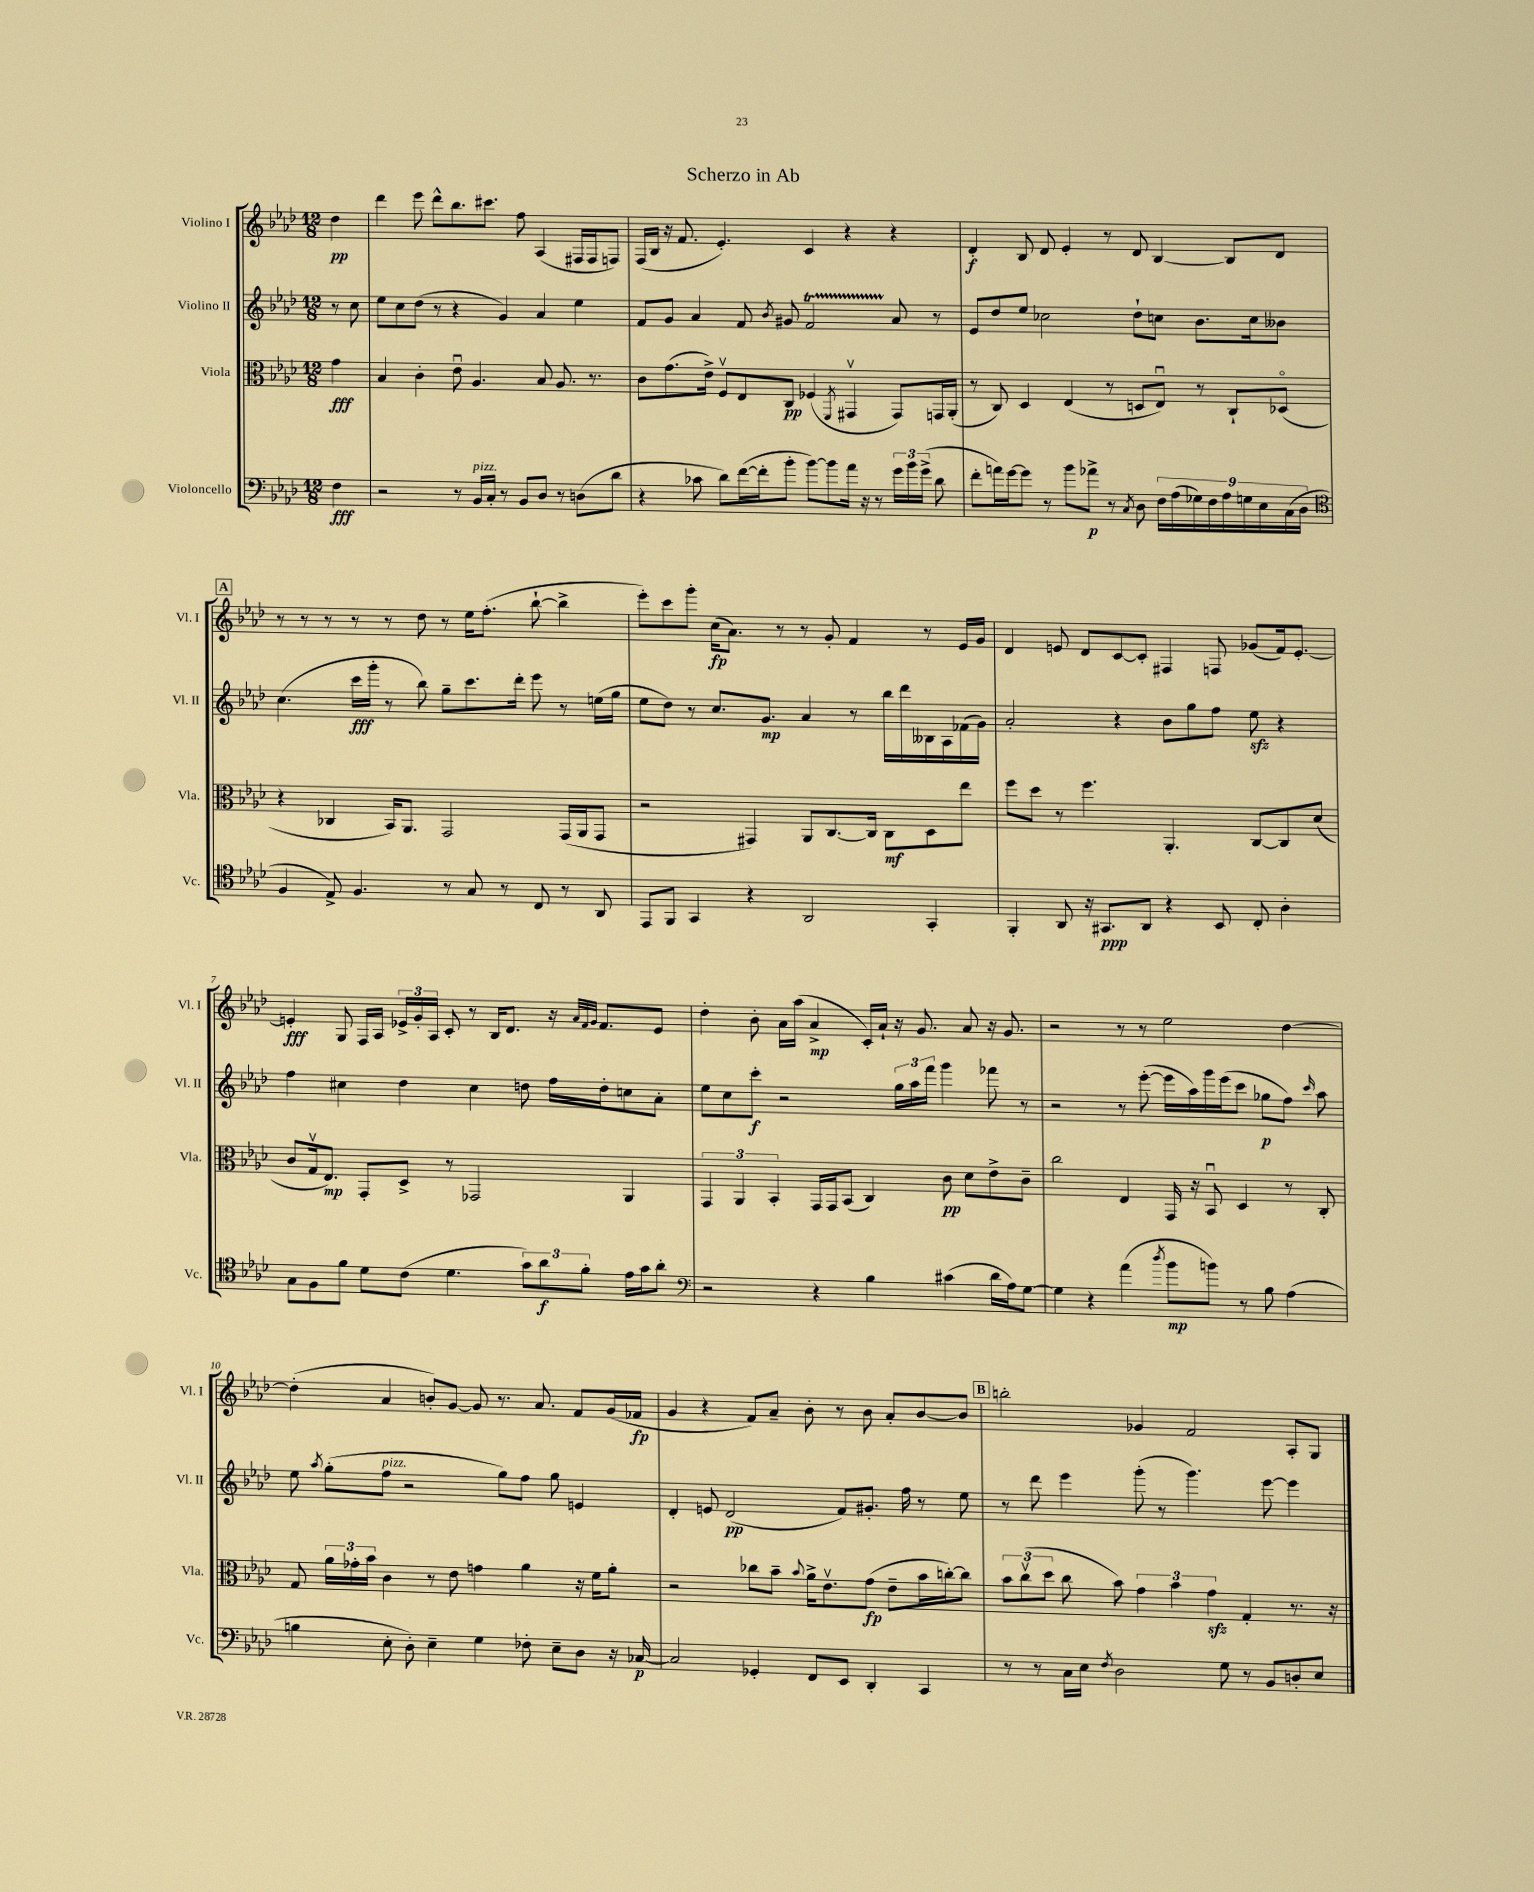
\header { title = "Scherzo in Ab" }
<<
\new StaffGroup <<
\new Staff = "s0" \with { instrumentName = "Violino I" shortInstrumentName = "Vl. I" } {
    \clef treble \key aes \major \numericTimeSignature \time 12/8 \partial 4
    \autoBeamOff des''4\pp |
    des'''4 ees'''8 des'''8[-^ bes''8. cis'''8.] f''8 aes4( fis16[ fis16 f8]) |
    f16[( bes16] r16 f'8. ees'4.-.) c'4 r4 r4 |
    des'4-.\f bes8 des'8 ees'4-. r8 des'8 bes4~ bes8[ des'8] |
    \mark \markup { \box "A" } r8 r8 r8 r8 r8 des''8 r8 ees''16[ f''8.]-.( bes''8~-! bes''4-> |
    ees'''8[-.) c'''8 g'''8]-. c''16[\fp( aes'8.]) r8 r8 g'8-. f'4 r8 ees'16[ g'16] |
    des'4 e'8 des'8[ c'8~ c'8]-. fis4 f8 ges'8[( f'16) e'8.]~-. |
    e'4-.\fff g8 f16[ aes16] \tuplet 3/2 { ees'16[-> g'16-. aes16] } c'8-. r8 bes16[ des'8.] r16 \grace { aes'32[ f'32 g'32] } f'8.[ ees'8] |
    des''4-. bes'8-. aes'16[ aes''16]( aes'4->\mp c'16[-.) aes'16]-! r16 g'8. aes'8 r16 g'8. |
    r2 r8 r8 ees''2 des''4~ |
    des''4-.( aes'4 b'8[-.) g'8]~ g'8 r8. aes'8. f'8[ g'16( fes'16]\fp |
    g'4 r4 f'8[) aes'8]-- bes'8-. r8 bes'8 aes'8[-. bes'8~ bes'8] |
    \mark \markup { \box "B" } b''2-. ges'4 f'2 aes8[-. g8] \bar "|." |
}
\new Staff = "s1" \with { instrumentName = "Violino II" shortInstrumentName = "Vl. II" } {
    \clef treble \key aes \major \numericTimeSignature \time 12/8 \partial 4
    \autoBeamOff r8 c''8 |
    ees''8[ c''8 des''8]( r8 r4 g'4) aes'4 ees''4 |
    f'8[ g'8] aes'4 f'8 \acciaccatura { bes'8 } gis'8 f'2\startTrillSpan aes'8\stopTrillSpan r8 |
    ees'8[ des''8 ees''8] ces''2 des''8[-! c''8] bes'8.[ c''16 beses'8] |
    \mark \markup { \box "A" } c''4.( c'''16[\fff g'''16]-. r8 bes''8) g''8[-- c'''8. des'''16]-. ees'''8 r8 e''16[( g''16] |
    ees''8[ des''8]) r8 c''8.[ g'8.]\mp aes'4 r8 bes''16[ des'''16 beses16 aes16 fes'16( g'16]) |
    aes'2-. r4 bes'8[ g''8 f''8] ees''8\sfz r4 |
    f''4 cis''4 des''4 cis''4 d''8 f''16[ d''16-. c''8 aes'8]-. |
    ees''8[ c''8 c'''8]-.\f r2 \tuplet 3/2 { g''16[ aes''16 f'''16] } g'''4 fes'''8 r8 |
    r2 r8 ees'''8~-.( ees'''16[ aes''16) g'''16 ees'''16( c'''8] ges''8[\p f''8]) \grace { c'''16 } aes''8 |
    ees''8 \acciaccatura { aes''8 } g''8[-.( f''8]^\markup { \italic "pizz." } r2 g''8[) f''8] g''8 e'4 |
    des'4-. e'8 des'2\pp( f'8[) gis'8.]-. f''16 r8 ees''8 |
    \mark \markup { \box "B" } r8 des'''8 ees'''4 g'''8-.( r8 g'''4.) ees'''8~ ees'''4 \bar "|." |
}
\new Staff = "s2" \with { instrumentName = "Viola" shortInstrumentName = "Vla." } {
    \clef alto \key aes \major \numericTimeSignature \time 12/8 \partial 4
    \autoBeamOff g'4\fff |
    bes4 c'4-. ees'8\downbow aes4. bes8 aes8. r8. |
    c'8[ g'8.( ees'16]->) f8[\upbow ees8 c8]\pp fes4( \acciaccatura { f,8 } gis,4\upbow gis,8[) g,16 aes,16]-.( |
    r8 c8) des4 ees4( r8 d8[ ees8]\downbow) r8 c8[-! des8]\flageolet( |
    \mark \markup { \box "A" } r4 ces4 bes,16[) aes,8.] g,2 g,16[( aes,16 g,8] |
    r2 gis,4) aes,8[ c8.~ c16] c8[\mf des8 ees''8] |
    f''8[ des''8] r8 f''4. aes,4.-. c8[~ c8 des'8]( |
    c'8[ g16\upbow ees8.]\mp) g,8[-. des8]-> r8 ges,2 aes,4 |
    \tuplet 3/2 { g,4 aes,4 bes,4-. } g,16[ g,16 bes,8]( c4) c'8\pp des'8[ ees'8-> c'8]-- |
    c''2 ees4 g,16 r16 bes,8\downbow des4 r8 c8-. |
    g8 \tuplet 3/2 { aes'16[ ges'16-. bes'16] } c'4 r8 ees'8 g'4 aes'4 r16 f'16[ aes'8]-. |
    r2 ces''8[ bes'8]-- \appoggiatura { bes'8 } aes'16[-> ees'8.\upbow g'8]\fp( ees'8[-- bes'16 c''16~-.) c''8] |
    \mark \markup { \box "B" } \tuplet 3/2 { bes'8[ c''8\upbow( des''8] } c''8 bes'8) \tuplet 3/2 { g'4 bes'4 g'4\sfz } g4-. r8. r16 \bar "|." |
}
\new Staff = "s3" \with { instrumentName = "Violoncello" shortInstrumentName = "Vc." } {
    \clef bass \key aes \major \numericTimeSignature \time 12/8 \partial 4
    \autoBeamOff f4\fff |
    r2 r8 bes,16[^\markup { \italic "pizz." } c16]-. r8 bes,8[ des8] r8 d8[( des'8] |
    r4 ces'8 des'8[) f'16~( f'16-. bes'8]-. bes'8[~) bes'8 aes'16] r16 r8 \tuplet 3/2 { g'16[ bes'16 g'16]->( } des'8 |
    f'8[-. a'16) g'16~ g'8] r8 bes'8[ aes'8]->\p r8 \acciaccatura { c8 } des8 \tuplet 9/8 { f16[ aes16( ges16) f16 aes16 g16 ees16 c16( des16] } |
    \mark \markup { \box "A" } \clef tenor f4 ees8->) f4. r8 g8 r8 c8 r8 aes,8 |
    ees,8[ f,8] g,4 r4 aes,2 g,4-. |
    f,4-. aes,8 r16 gis,8.[\ppp aes,8] r4 bes,8 c8-. aes4-. |
    g8[ f8 f'8] des'8[ c'8]( des'4. \tuplet 3/2 { g'8[) aes'8\f f'8]-. } ees'16[ g'16 aes'8]-. |
    \clef bass r2 r4 bes4 cis'4( des'16[ aes16) g8]~ |
    g4 r4 aes'4( \acciaccatura { des''8 } bes'8[\mp b'8]) r8 bes8 aes4( |
    b4 ees8-. des8-.) ees4-- g4 fes8-. ees8[-- des8] r16 ces16~\p |
    ces2 ges,4-. f,8[ ees,8] des,4-. c,4 |
    \mark \markup { \box "B" } r8 r8 c16[ ees16] \acciaccatura { f8 } des2 g8 r8 bes,8[ d8-. ees8] \bar "|." |
}
>>
>>
